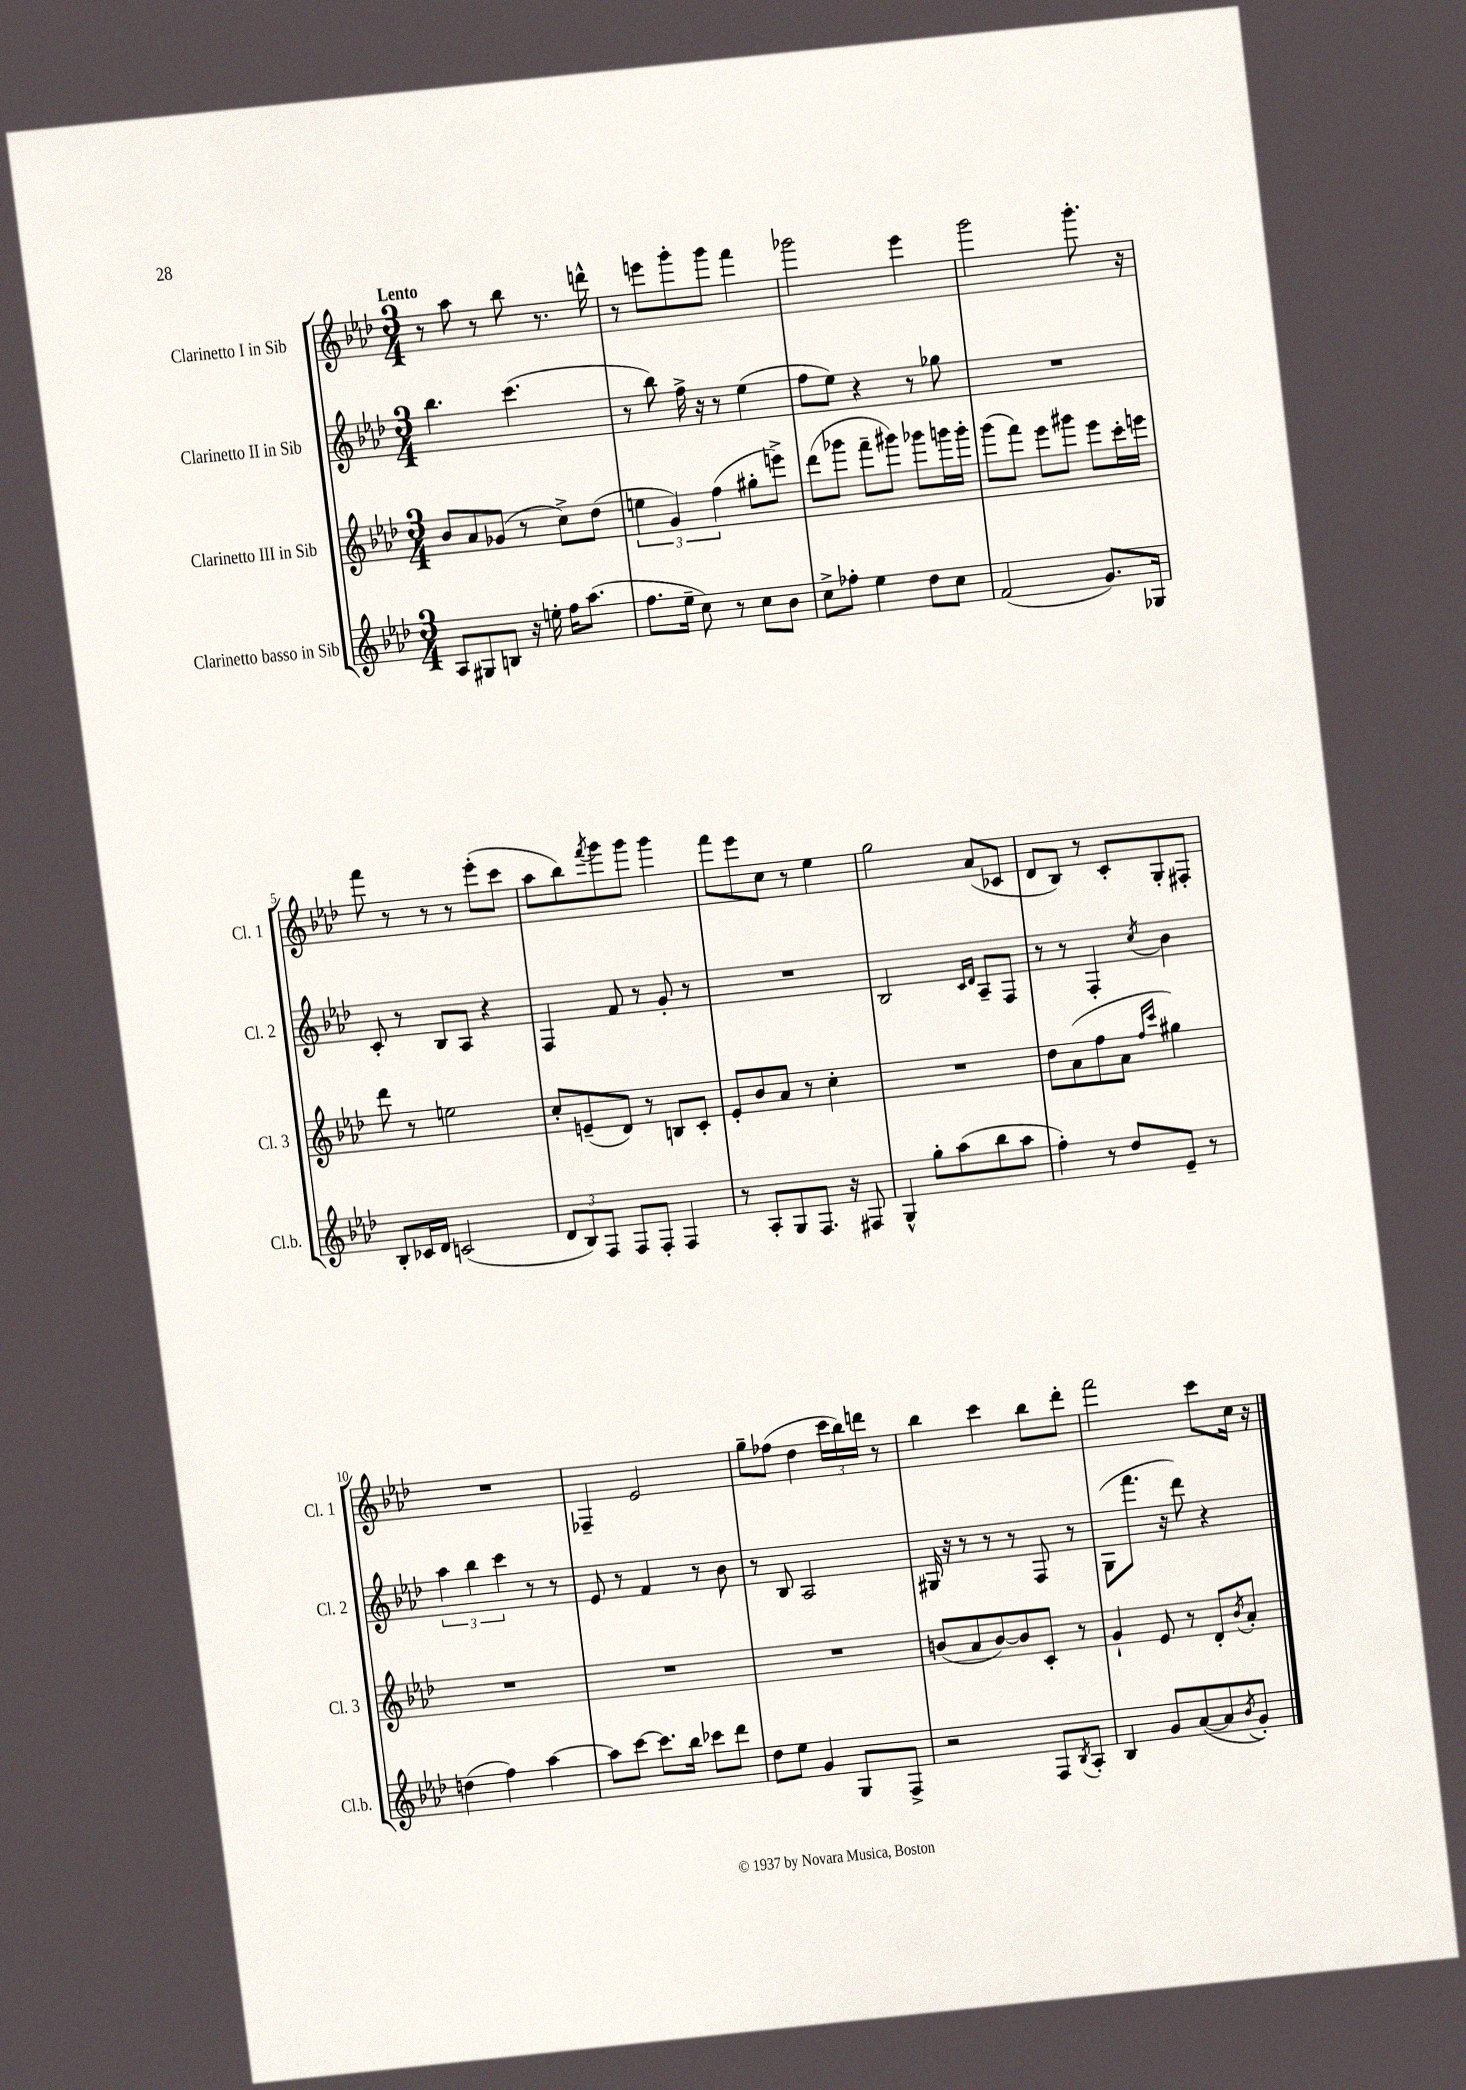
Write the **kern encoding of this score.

**kern	**kern	**kern	**kern
*part4	*part3	*part2	*part1
*staff4	*staff3	*staff2	*staff1
*I"Clarinetto basso in Sib	*I"Clarinetto III in Sib	*I"Clarinetto II in Sib	*I"Clarinetto I in Sib
*I'Cl.b.	*I'Cl. 3	*I'Cl. 2	*I'Cl. 1
*clefG2	*clefG2	*clefG2	*clefG2
*k[b-e-a-d-]	*k[b-e-a-d-]	*k[b-e-a-d-]	*k[b-e-a-d-]
*M3/4	*M3/4	*M3/4	*M3/4
=1	=1	=1	=1
!	!	!	!LO:TX:a:B:t=Lento
8A-/L	8b-/L	4.bb-\	8r
8G#X/	8a-/	.	8aa-\
8Bn/J	(8g-X/J	.	8r
16r	8r	(4.ccc\	8bb-\
16een'\	.	.	.
16ff\KL	8cc^\L)	.	8.r
(8.aa-\J	.	.	.
.	(8dd-\J	.	.
.	.	.	16dddn^^\
=2	=2	=2	=2
8.ff\L	6een\	8r	8r
.	.	8bb-\)	8eeen\L
.	6g/)	.	.
16ee-~\Jk	.	.	.
8cc\)	.	16ff^\	8ggg'\
.	.	16r	.
.	(6ff\	.	.
8r	.	8r	8ggg\J
8cc\L	8gg#X'\L	(4ee-\	4fff\
8b-\J	8eeen^\J)	.	.
=3	=3	=3	=3
8cc^\L	(8ddd-\L	8ff\L	2ggg-X\
8ff-X'\J	8ggg-X\J	8ee-\J)	.
4ee-\	8fff~\L	4r	.
.	8ggg#X\J)	.	.
8dd-\L	8ggg-X\L	8r	4eee-\
8cc\J	16gggn\L	8gg-X\	.
.	16ggg'\JJ	.	.
=4	=4	=4	=4
(2f/	(8ggg\L	2.r	2ggg\
.	8fff\J)	.	.
.	8eee-\L	.	.
.	8ggg#X\J	.	.
8.g/L)	8eee-\L	.	8.ggg'\
.	16ccc'\L	.	.
16G-X/Jk	16eeen\JJ	.	16r
!!LO:LB:g=z
=5	=5	=5	=5
8B-'/L	8ddd-\	8c'/	8fff\
16c-X/L	8r	8r	8r
16d-/JJ	.	.	.
(2cn/	2een\	8B-/L	8r
.	.	8A-/J	8r
.	.	4r	(8eee-'\L
.	.	.	8ccc\J
=6	=6	=6	=6
12d-/L	8cc'/L	4F/	8aa-\L
12B-/)	.	.	.
.	(8en~/	.	8bb-\)
12F/J	.	.	.
.	.	.	8qfff/
8F/L	8d-/J)	8f/	8ggg\
8F'/J	8r	8r	8ggg\J
4F/	8Bn/L	8g'/	4ggg\
.	8c'/J	8r	.
=7	=7	=7	=7
8r	8e-'/L	2.r	8fff\L
8A-'/L	8b-/	.	8eee-\
8G/	8a-/J	.	8cc\J
8.F/J	8r	.	8r
.	4cc'\	.	4ee-\
16r	.	.	.
8F#X/	.	.	.
=8	=8	=8	=8
4G^^/	2.r	2B-/	2gg\
8gg'\L	.	.	.
(8aa-\	.	.	.
.	.	16qqc/LL	.
.	.	16qqd-/JJ	.
8bb-\	.	8A-~/L	(8a-/L
8aa-\J	.	8F/J	8c-X/J
=9	=9	=9	=9
4ff'\)	8dd-\L	8r	8d-/L
.	(8a-\	8r	8B-/J)
8r	8ff\	4F'/	8r
8dd-/L	8a-\J	.	8c'/L
.	16qqff/LL	.	.
.	16qqccc/JJ	8qcc/	.
8e-~/J	4gg#X\)	4b-\	8G'/
8r	.	.	8F#X'/J
!!LO:LB:g=z
=10	=10	=10	=10
(4ddn\	2.r	6aa-\	2.r
.	.	6bb-\	.
4ff\)	.	.	.
.	.	6ccc\	.
[4aa-\	.	8r	.
.	.	8r	.
=11	=11	=11	=11
8aa-\L]	2.r	8e-/	4F-X~/
[8ccc\J	.	8r	.
8.ccc\L]	.	4f/	2e-/
16bb-\Jk	.	.	.
8ccc-X\L	.	8r	.
8ddd-\J	.	8b-\	.
=12	=12	=12	=12
8dd-\L	2.r	8r	8gg~\L
8ee-\J	.	8B-/	(8ff-X\J
4g/	.	2A-/	4dd-\
8G/L	.	.	24ccc\LL
.	.	.	24bb-\)
.	.	.	24dddn\JJ
8F^/J	.	.	8r
=13	=13	=13	=13
2r	(8bn/L	16G#X/	4bb-\
.	.	16r	.
.	8a-/	8r	.
.	[8b/)	8r	4ccc\
.	8b/]	8r	.
8F/L	8c'/J	8F/	8bb-\L
8qB-/	.	.	.
8A-'/J	8r	8r	8ddd-'\J
=14	=14	=14	=14
4B-/	4g`/	(8G\L	2fff\
.	.	8.fff\J	.
8g/L	8e-/	.	.
.	.	16r	.
([8a-/	8r	8ddd-\)	.
8a-/]	8d-'/L	4r	8ccc\L
8qb-/	8qb-/	.	.
8g'/J)	8a-'/J	.	16cc\Jk
.	.	.	16r
==	==	==	==
*-	*-	*-	*-
